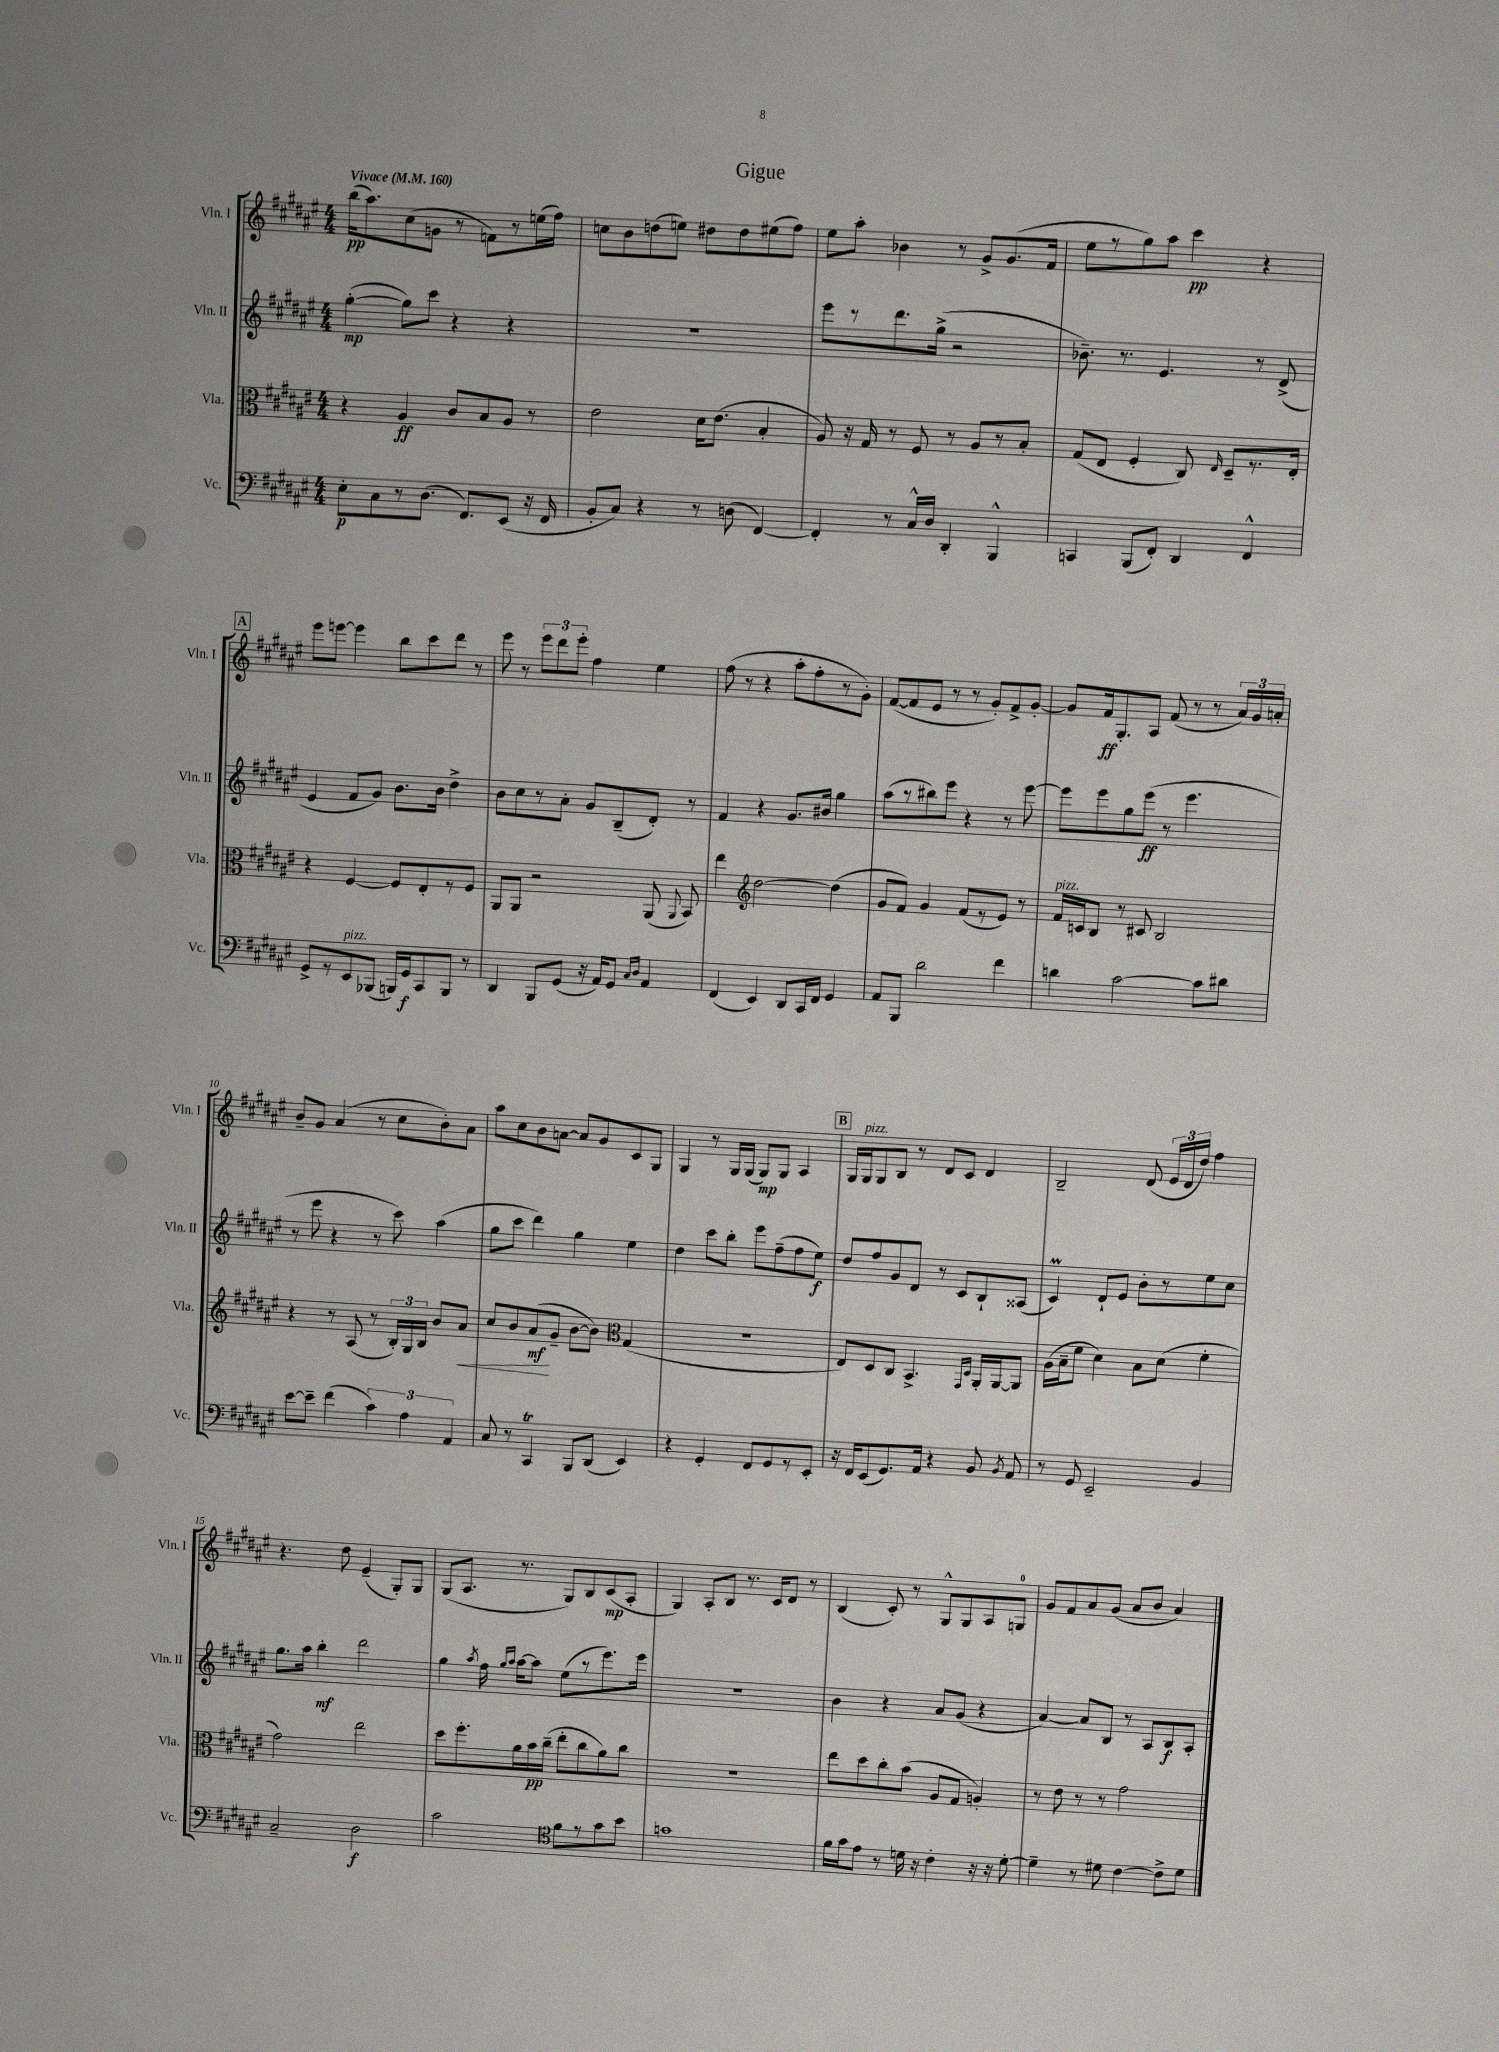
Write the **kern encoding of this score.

**kern	**kern	**kern	**kern
*staff4	*staff3	*staff2	*staff1
*clefF4	*clefC3	*clefG2	*clefG2
*k[f#c#g#d#a#e#]	*k[f#c#g#d#a#e#]	*k[f#c#g#d#a#e#]	*k[f#c#g#d#a#e#]
*M4/4	*M4/4	*M4/4	*M4/4
*MM160	*MM160	*MM160	*MM160
8E#'\L	4r	([4gg#'\	(16bb\LK
.	.	.	8.aa#\)
8C#\	.	.	.
8r	4A#/	8gg#\]L)	(8cc#\
(8.D#\J	.	8ccc#\J	8g\J
.	8c#/L	4r	8r
8.FF#/L)	.	.	.
.	8B/	.	8f\L)
(8EE#/J	8A#/J	4r	8r
16r	8r	.	(16ee\L
16FF#/	.	.	16ff#\JJ)
=	=	=	=
8BB'/L	2e#\	1r	8cc\L
8C#/J)	.	.	8b\
4r	.	.	(8dd\
.	.	.	8ee\J)
8r	16d#\LK	.	8dd#\L
.	(8.e#\J	.	.
(8D\	.	.	8dd#\
[4FF#/)	4B'/	.	(8ee#\
.	.	.	8ff#\J)
=	=	=	=
4FF#'/]	8A#/)	8eee#\L	8ee#\L
.	16r	8r	8aa#'\J
.	16G#/	.	.
8r	8r	8.ddd#\	4b-\
16C#^^/LL	8F#/	.	.
16D#/JJ	.	(16gg#^\Jk	.
4DD#'/	8r	2r	8r
.	8A#/L	.	8g#^/L
4BBB^^/	8r	.	(8.g#/
.	8B'/J	.	.
.	.	.	16f#/Jk
=	=	=	=
4CC/	(8G#/L	8.b-~\)	8ee#\L
.	8E#/J	.	8r
.	.	8.r	.
(8BBB/L	4F#'/	.	8gg#\)
8FF#'/J)	.	4.e#/	8aa#\J
4DD#/	8C#/)	.	4ccc#\
.	16qqE#/	.	.
.	8D#~/L	.	.
4FF#^^/	8.r	8r	4r
.	.	(8d#^/	.
.	16E#'/Jk	.	.
=	=	=	=
8GG#^/L	4r	4e#/	8eee#\L
8r	.	.	[8eee\J
8EE#/	[4F#/	8f#/L	4eee\]
(8BBB-/J	.	8g#/J)	.
16BBB/LL)	8F#/]L	8.b\L	8bb\L
16GG#/J	.	.	.
8CC#/	8E#'/	.	8ccc#\
.	.	16b\Jk	.
8BBB/J	8r	4dd#^\	8ddd#\J
8r	8F#/J	.	8r
=	=	=	=
4DD#/	8AA#/L	8b\L	8eee#\
.	8AA#/J	8cc#\	8r
8BBB/L	2r	8r	12eee#\L
.	.	.	12ddd#\
(8GG#/J	.	8a#'\J	.
.	.	.	12eee#'\J
16r	.	8g#/L	4ff#\
16AA#/LK)	.	.	.
8GG#/J	.	(8B~/	.
16qqC#/LL	.	.	.
16qqD#/JJ	.	.	.
4AA#/	(8AA#/	8d#'/J)	4ee#\
.	8qqAA#/	.	.
.	8BB/)	8r	.
=	=	=	=
(4FF#/	4ee#\	4f#/	(8ff#\
.	.	.	8r
*	*clefG2	*	*
4EE#/)	[2dd#\	4r	4r
8DD#/L	.	8.g#/L	8aa#'\L
16CC#/L	.	.	8ff#'\
16FF#/JJ	.	16b#/Jk	.
4GG#/	(4dd#\]	4gg#\	8r
.	.	.	8g#'\J)
=	=	=	=
8AA#/L	8g#/L	(8aa#\L	([8f#/L
8BBB/J	8f#/J)	8r	8f#/]
2d#\	4g#/	8bb#\)	8e#/J
.	.	8eee#\J	8r
.	(8f#/L	4r	8r
.	8r	.	8g#'/L)
4f#\	8e#/J)	8r	8f#^/
.	8r	[8eee#\	[8g#'/J
=	=	=	=
4d\	16f#/LL	8eee#\]L	8g#/]L
.	16c/J	.	.
.	8B/J	8eee#\	16f#/k
.	.	.	8.G#'/
[2c#\	8r	8gg#\	.
.	8c#/	(8eee#\J	8A#/J
.	2B/	8r	(8f#/
.	.	4.eee#\	8r
8c#\]L	.	.	8r
8d#\J	.	.	24a#/LL)
.	.	.	24g#/
.	.	.	24a'/JJ
=	=	=	=
[8e#\L	4r	8r	8b~/L
8e#~\]J	.	8eee#\	8g#/J
(4f#\	8r	4r	(4a#/
.	(8A#/	.	.
6c#\)	8r	8r	8r
.	24B'/LL)	8ccc#\)	8cc#\L
6A#\	24G#/	.	.
.	24B/JJ	.	.
.	8b/L	(4aa#\	8b'\)
6AA#/	.	.	.
.	8a#/J	.	8a#\J
=	=	=	=
8C#/	8cc#/L	8gg#\L	8aa#\L
8r	8b/	8ccc#\J	8cc#\
4CC#/	(8a#/	4ddd#\)	8b\
.	8g#~/J	.	[8a\J
8BBB/L	[8b\L	4gg#\	8a/]L
(8DD#/J	8b\]J)	.	8g#/
*	*clefC3	*	*
4EE#/)	(4G#/	4ee#\	8c#/
.	.	.	8G#/J
=	=	=	=
4r	1r	4dd#\	4G#/
4GG#'/	.	8ccc#\L	8r
.	.	8bb'\J	16G#/LL
.	.	.	(16G#/JJ
8FF#/L	.	8eee#\L	8G#/L)
8GG#/	.	(8ff#~\	8G#/J
8r	.	8ff#\	4A#/
8EE#'/J	.	8ee#\J)	.
=	=	=	=
16r	8E#/L)	8dd#/L	16G#/LL
16FF#/LK	.	.	16G#/J
(8EE#/	8D#/	8ff#/	8G#/
8.GG#/)	8C#/J	8g#/	8B/J
.	4.BB^/	8d#/J	8r
16AA#/Jk	.	.	.
4r	.	8r	8d#/L
.	.	8c#/L	8c#/J
.	16qqGG#/LL	.	.
.	16qqD#/JJ	.	.
8BB/	16AA#'/LL	8B`/	4d#/
.	[16AA#/J	.	.
8qBB/	.	.	.
8AA#/	8AA#/]J	(8A##/J	.
=	=	=	=
8r	(16A#\LL	4c#/)	2B~/
.	16B~\J	.	.
8GG#/	8f#\J	.	.
2EE#~/	4d#\)	8d#`/L	.
.	.	8e#/J	.
.	8B\L	8b'\L	(8d#/
.	(8d#\J	8r	24e#/LL
.	.	.	24d#/
.	.	.	24dd#/JJ)
4BB/	4f#'\	8ee#\	4ff#\
.	.	8cc#\J	.
=	=	=	=
2C#~/	2g#\)	8.gg#\L	4.r
.	.	16aa#\Jk	.
.	.	4bb'\	.
.	.	.	8dd#\
2D#\	2ee#\	2ddd#\	(4e#~/
.	.	.	8G#'/L)
.	.	.	8G#/J
=	=	=	=
2c#\	8dd#\L	4gg#\	(8G#/L
.	8.ff#'\	.	8.A#/J
.	.	8qaa#/	.
.	.	16ff#\	.
.	.	16qqgg#/LL	.
.	.	16qqaa#/JJ	.
.	16a#\L	[16aa#\LK	8.r
.	16b\	8aa#\]J	.
.	(16cc#~\JJ	.	.
*clefC4	*	*	*
8f#\L	8ee#'\L	(8ee#\L	8G#/L)
8r	8cc#\	8r	8B/
8g#\	8a#\)	8.eee#\)	(8c#/
8b\J	8cc#\J	.	8A#'/J
.	.	16eee#\Jk	.
=	=	=	=
1g	1r	1r	4G#/)
.	.	.	8A#'/L
.	.	.	8B/J
.	.	.	8.r
.	.	.	16c#/LK
.	.	.	8d#/J
.	.	.	8r
=	=	=	=
16f#\LL	8ee#\L	4b\	(4B/
16g#\J	.	.	.
8e#\J	8dd#\	.	.
8r	8cc#'\	4r	8c#'/)
16d\	(8b\J	.	8r
16r	.	.	.
4c#'\	8A#/L	8a#/L	8G#^^/L
.	8G#/J	(8g#/J	8G#/
16r	4A'/)	4r	8A#/
16r	.	.	.
[8d'\	.	.	8G/J
=	=	=	=
4d~\]	8r	[4a#/)	8g#/L
.	8e#\	.	8f#/
8r	8r	8a#/]L	8a#/
8d#\	8r	8B/J	(8g#/J
[4c#\	2g#\	8r	8a#/L
.	.	8A#/L	8b/J
8c#^\]L	.	8B/	4a#/)
8d#\J	.	8A#'/J	.
==	==	==	==
*-	*-	*-	*-
